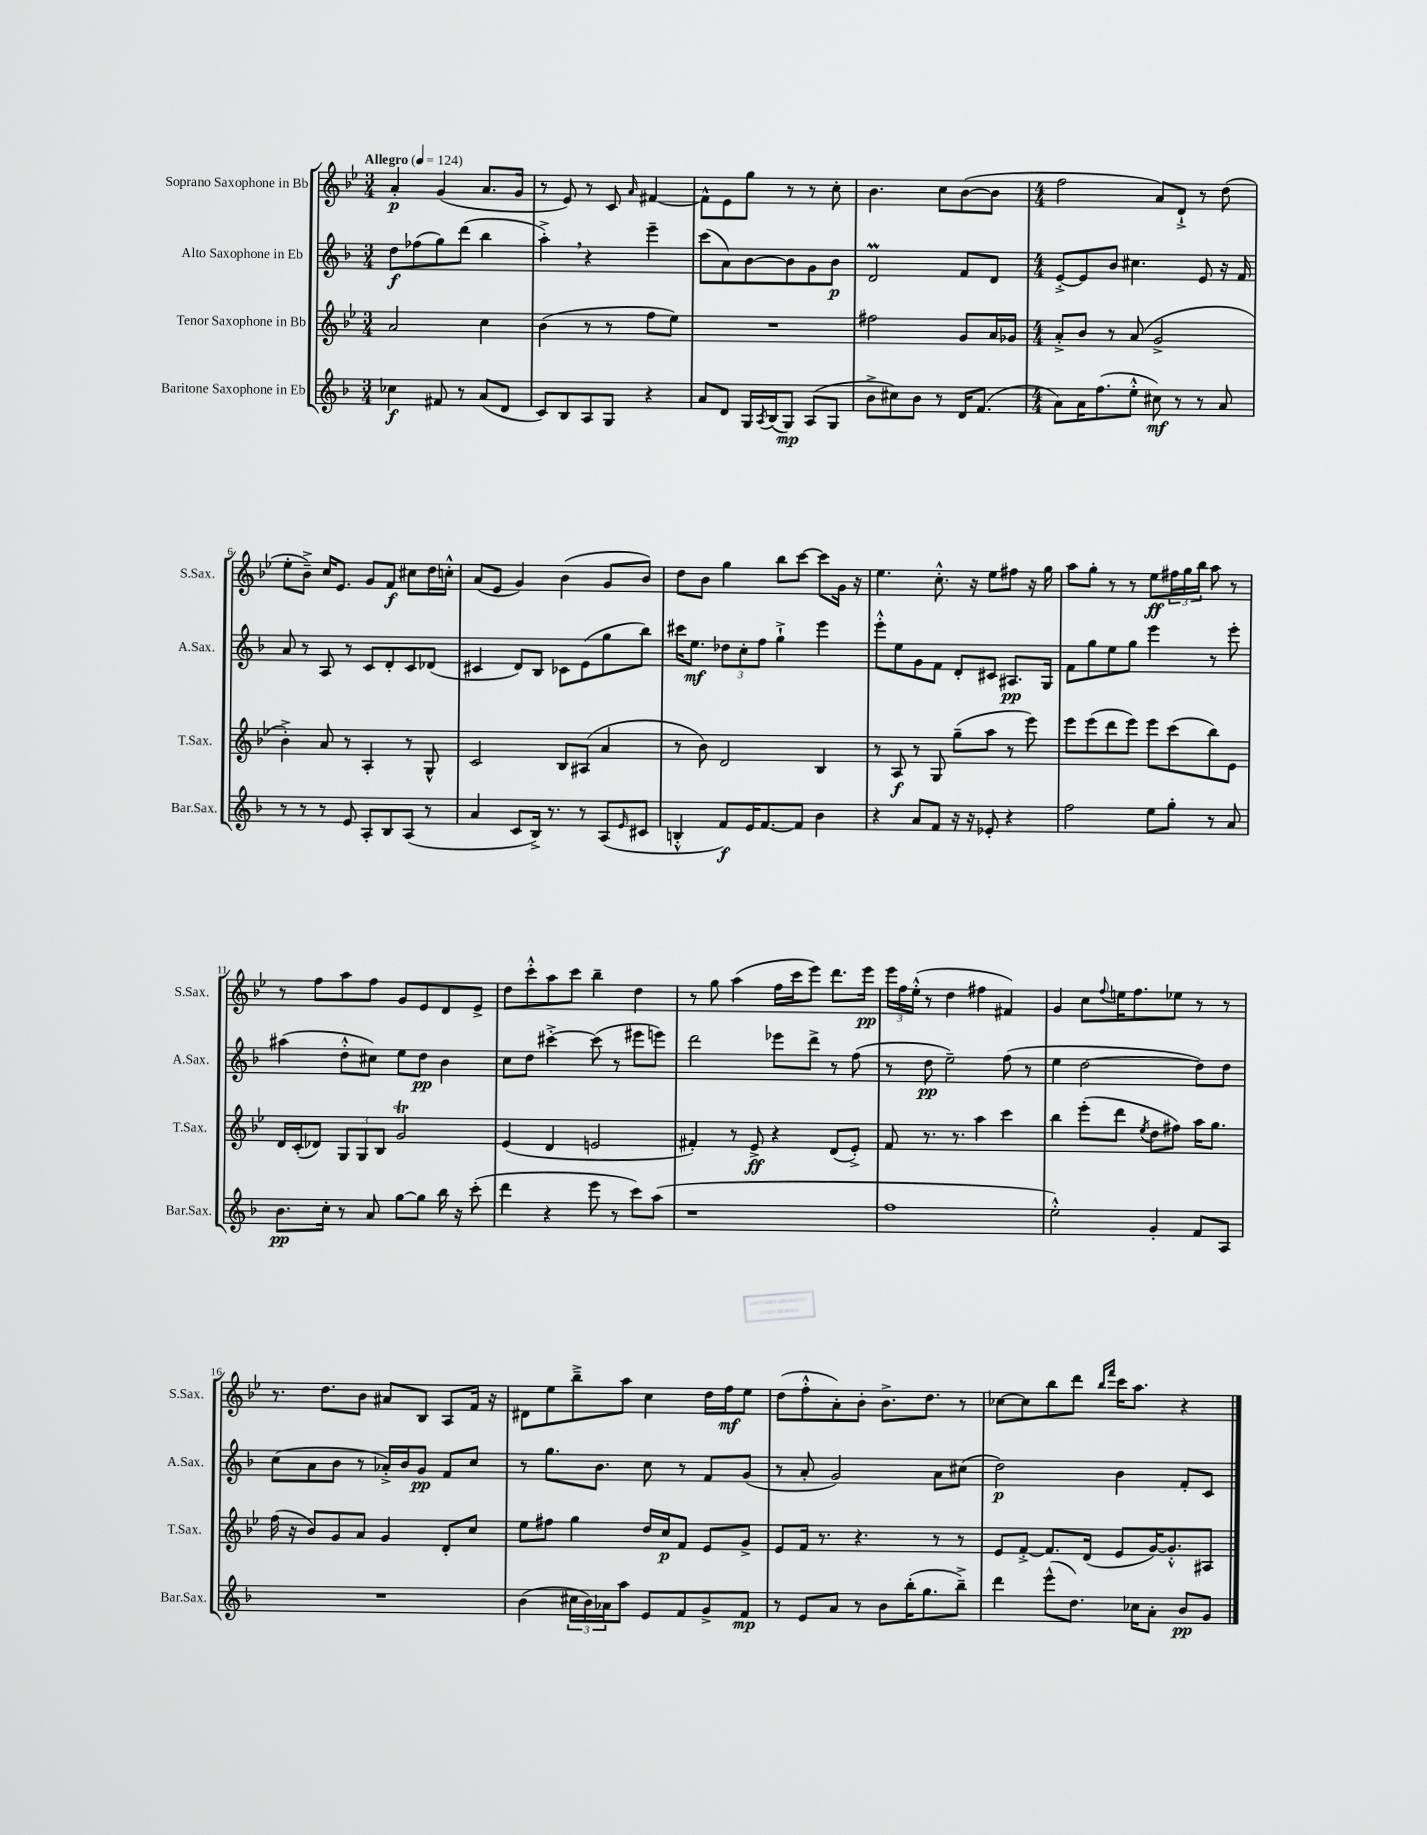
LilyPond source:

<<
\new StaffGroup <<
\new Staff = "s0" \with { instrumentName = "Soprano Saxophone in Bb" shortInstrumentName = "S.Sax." } {
    \clef treble \key bes \major \numericTimeSignature \time 3/4 \tempo "Allegro" 4 = 124
    a'4-.\p g'4( a'8. g'16 |
    r8 ees'8) r8 c'8 \grace { a'16 } fis'4~ |
    fis'8-^ ees'8 g''8 r8 r8 c''8-. |
    bes'4. c''8 bes'8~( bes'8 |
    \numericTimeSignature \time 4/4 f''2 a'8) d'8-!-> r8 d''8( |
    ees''8-. bes'8--->) c''16 ees'8. g'8 f'8\f cis''8 d''16 c''16-.-^ |
    a'8( ees'8 g'4) bes'4( g'8 bes'8) |
    d''8 bes'8 g''4 bes''8 c'''8~ c'''8 g'16 r16 |
    ees''4. c''8.-.-^ r16 ees''8 fis''8 r16 g''16 |
    a''8 g''8-. r8 r8 ees''8\ff \tuplet 3/2 { fis''16 g''16 bes''16 } a''8 r8 |
    r8 f''8 a''8 f''8 g'8 ees'8 d'8 ees'8-> |
    d''8 c'''8-.-^ a''8 c'''8 bes''4-- d''4 |
    r8 g''8 a''4( f''16 c'''16 ees'''8) d'''8. ees'''16\pp |
    \tuplet 3/2 { ees'''16 f''16 ees''16-.-^( } r8 d''4 fis''4 fis'4) |
    g'4 c''8 \appoggiatura { f''8 } e''16 f''8. ees''8 r8 r8 |
    r8. d''8. bes'8 ais'8 bes8 a8 f'16 r16 |
    dis'8 ees''8 bes''8---> a''8 c''4 d''16 f''16\mf ees''8 |
    d''8( f''8-.-^ a'8-.) bes'8-. bes'8.-> d''8. r8 |
    ces''8~ ces''8 bes''8 d'''8 \grace { bes''16 f'''16 } c'''16 a''8. r4 \bar "|." |
}
\new Staff = "s1" \with { instrumentName = "Alto Saxophone in Eb" shortInstrumentName = "A.Sax." } {
    \clef treble \key f \major \numericTimeSignature \time 3/4
    d''8\f fes''8( g''8) d'''8( bes''4 |
    a''4-.->) \breathe r4 e'''4-- |
    c'''8( a'8) bes'8~ bes'8 g'8 bes'8\p |
    d'2\prall f'8 d'8 |
    \numericTimeSignature \time 4/4 e'8~-.-> e'8 bes'8 cis''4. e'8 r16 f'16 |
    a'8 r8 a8 r8 c'8 d'8-. c'8 des'8( |
    cis'4 d'8) bes8 ces'8 e'8( g''8 bes''8) |
    cis'''16 e''8.\mf \tuplet 3/2 { des''8 c''8-. f''8 } g''4-!-> e'''4 |
    e'''8-.-^ e''8 g'8 f'8 d'8-. cis'8 ais8.\pp g16 |
    f'8 g''8 e''8 g''8 e'''4 r8 e'''8-. |
    ais''4( d''8-.-^ cis''8) e''8 d''8\pp bes'4 |
    c''8 d''8 cis'''4~-.-> cis'''8( r8 eis'''8 e'''8) |
    d'''2 ees'''8 d'''8-> r8 f''8( |
    r8 d''8\pp e''2--) f''8( r8 |
    e''4 d''2~ d''8) d''8 |
    c''8( a'8 bes'8 r8 aes'16-.->) bes'16 g'8\pp f'8 c''8 |
    r8 g''8. bes'8. c''8 r8 f'8 g'8( |
    r8 a'8-. g'2) a'8 cis''8( |
    d''2\p) bes'4 f'8-. c'8 \bar "|." |
}
\new Staff = "s2" \with { instrumentName = "Tenor Saxophone in Bb" shortInstrumentName = "T.Sax." } {
    \clef treble \key bes \major \numericTimeSignature \time 3/4
    a'2 c''4 |
    bes'4( r8 r8 f''8 ees''8) |
    R2. |
    fis''2 g'8 a'16 ges'16 |
    \numericTimeSignature \time 4/4 a'8-.-> bes'8 r8 a'8( g'2-> |
    bes'4-.->) a'8 r8 a4-. r8 g8-^ |
    c'2 bes8 ais8( a'4 |
    r8 bes'8) d'2 bes4 |
    r8 a8\f r8 g8 g''8--( a''8 r8 ees'''8) |
    ees'''8 ees'''8( d'''8 ees'''8) ees'''8 c'''8( bes''8) ees'8 |
    d'16 c'16-.( des'8) \tuplet 3/2 { g8 g8 bes8 } g'2\trill |
    ees'4( d'4 e'2 |
    fis'4-.) r8 ees'8->\ff r4 d'8( ees'8-.->) |
    f'8 r8. r8. a''4 c'''4 |
    bes''4 ees'''8-.( d'''8 \acciaccatura { ees''8 } d''8 fis''8) a''16 g''8. |
    f''16( r16 bes'8) g'8 a'8 g'4 d'8-. c''8 |
    ees''8 fis''8 g''4 d''16 c''16\p f'8 ees'8 g'8-> |
    ees'8 f'16 r8. r4. r8 r8 |
    ees'8 f'8~-.-> f'8. d'16( ees'8 g'16~) g'8.-.-^ ais8 \bar "|." |
}
\new Staff = "s3" \with { instrumentName = "Baritone Saxophone in Eb" shortInstrumentName = "Bar.Sax." } {
    \clef treble \key f \major \numericTimeSignature \time 3/4
    ces''4\f fis'8 r8 a'8( d'8 |
    c'8) bes8 a8 g8 r4 |
    a'8 d'8 g16 \acciaccatura { a8 } bes16( g8\mp) a8( g8 |
    bes'8-> cis''8) bes'8 r8 d'16 f'8.( |
    \numericTimeSignature \time 4/4 a'8) a'16 f''8.( e''8-.-^ cis''8\mf) r8 r8 a'8 |
    r8 r8 r8 e'8 a8-. bes8 a8( r8 |
    a'4 c'8 bes16->) r8. r8 a8( \grace { e'16 } cis'8 |
    b4-.-^ f'8\f) e'16 f'8.~ f'8 bes'4 |
    r4 a'8 f'8 r16 r16 ees'8-. r4 |
    f''2 e''8 g''8-. r8 a'8 |
    bes'8.\pp c''16-. r8 a'8 g''8~ g''8 bes''16 r16 c'''8-.( |
    d'''4 r4 e'''8 r8 c'''8) a''8( |
    r1 |
    f''1 |
    e''2-.-^) g'4-. f'8 a8 |
    R1 |
    bes'4( \tuplet 3/2 { cis''16 bes'16) aes'16 } a''8 e'8 f'8 g'8-> f'8\mp |
    r8 e'8 a'8 r8 bes'8 bes''16-.( g''8. bes''8--->) |
    d'''4 e'''8-^( d''8.) ces''16 a'8-. bes'8\pp g'8 \bar "|." |
}
>>
>>
